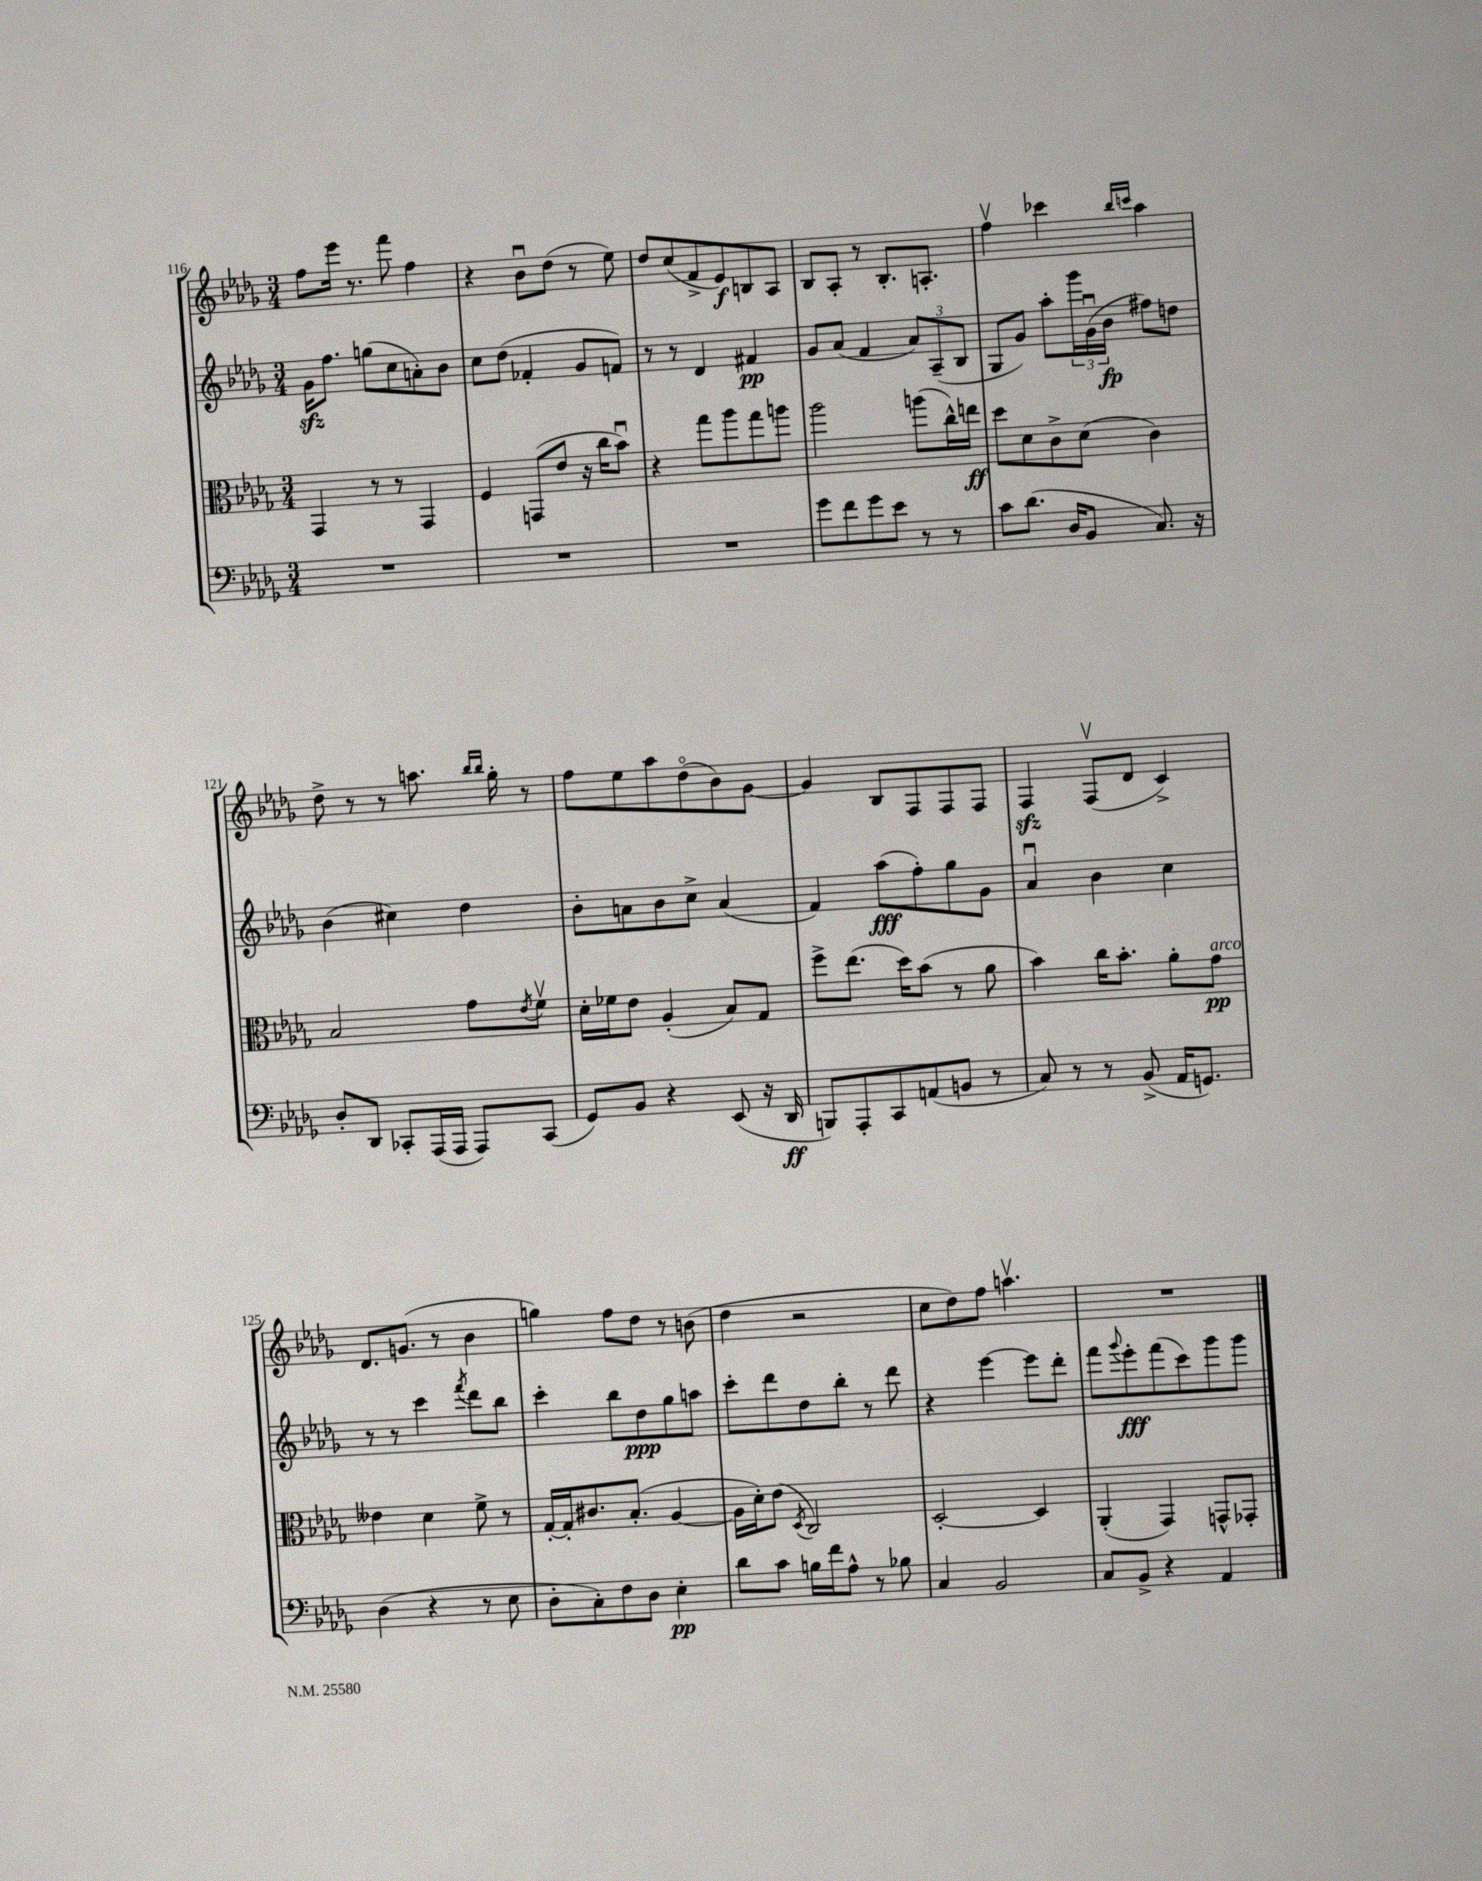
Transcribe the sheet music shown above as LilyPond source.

<<
\new StaffGroup <<
\new Staff = "s0" {
    \clef treble \key des \major \numericTimeSignature \time 3/4
    f''8 ees'''16 r8. f'''8 f''4 |
    r4 bes'8\downbow des''8( r8 ees''8) |
    des''8 c''8( f'8-> ees'8\f) b8 aes8 |
    bes8 aes8-. r8 bes8.-. a8.-. |
    f''4\upbow ces'''4 \grace { bes''16 c'''16 } aes''4 |
    des''8-> r8 r8 a''8. \grace { bes''16 bes''16 } ges''16-. r8 |
    f''8 ees''8 aes''8 des''8\flageolet( bes'8) ges'8~ |
    ges'4 bes8 f8 f8 f8 |
    f4\sfz f8\upbow( des'8 c'4->) |
    des'8. g'8.( r8 bes'4 |
    g''4) f''8 des''8 r8 b'8( |
    des''4 r2 |
    c''8 des''8) f''8 a''4.\upbow |
    R2. \bar "|." |
}
\new Staff = "s1" {
    \clef treble \key des \major \numericTimeSignature \time 3/4
    ges'16\sfz f''8. g''8( c''8 a'8-.) bes'8 |
    c''8 des''8( fes'4-. ges'8 f'8) |
    r8 r8 des'4 fis'4\pp |
    ges'8 aes'8( f'4 \tuplet 3/2 { aes'8) aes8--( bes8 } |
    ges8 ges'8) aes''8-. \tuplet 3/2 { ges'''16 ges'16\downbow( bes'16\fp } fis''8) d''8 |
    bes'4( cis''4) des''4 |
    bes'8-. a'8 bes'8 c''8-> a'4( |
    f'4) aes''8\fff( f''8-.) ges''8 ges'8 |
    aes'4\downbow bes'4 c''4 |
    r8 r8 c'''4 \acciaccatura { f'''8 } des'''8 bes''8 |
    c'''4-. bes''8 des''8\ppp ges''8 a''8 |
    c'''8-. des'''8 des''8 bes''8-. r8 des'''8 |
    r4 ees'''4~ ees'''8 des'''8-. |
    f'''8 \appoggiatura { ges'''8 } ees'''8-.\fff f'''8( c'''8) ges'''8 ges'''8 \bar "|." |
}
\new Staff = "s2" {
    \clef alto \key des \major \numericTimeSignature \time 3/4
    ges,4 r8 r8 ges,4 |
    f4 g,8( ees'8 r16 c''16 bes'8\downbow) |
    r4 ges''8 aes''8 ges''8 a''8 |
    aes''2 a''8( c''16-^) e''16\ff |
    des''8 des'8 c'8-> des'8( c'4) |
    bes2 ges'8 \acciaccatura { ees'8 } f'8\upbow |
    des'16-. fes'16 ees'8 aes4-.( bes8) ges8 |
    f''8-> ees''8.( des''16) bes'8( r8 aes'8 |
    bes'4) c''16 bes'8.-. aes'8-. ges'8\pp^\markup { \italic "arco" } |
    eeses'4 des'4 f'8-> r8 |
    ges16~-. ges16-. cis'8. bes8.-.( aes4~ |
    aes16 des'16-.) ees'8( \acciaccatura { des8 } c2) |
    des2~-. des4 |
    aes,4-.( ges,4) g,8-^ ges,8-. \bar "|." |
}
\new Staff = "s3" {
    \clef bass \key des \major \numericTimeSignature \time 3/4
    R2. |
    R2. |
    R2. |
    ges'8 f'8 ges'8 ees'8 r8 r8 |
    c'8 des'8.( des16 bes,8 c8.) r16 |
    des8-. des,8 ces,8-. aes,,16( aes,,16 aes,,8) ces,8( |
    ges,8) bes,8 r4 ees,8( r16 des,16\ff |
    b,,8) aes,,8-. c,8 a,8( b,8 r8 |
    c8) r8 r8 bes,8->( aes,16 g,8.) |
    des4( r4 r8 ees8 |
    des8-. c8-.) f8 des8 ees4-.\pp |
    des'8 c'8 b16 f'16 aes8-^ r8 bes8 |
    c4 bes,2 |
    c8 bes,8-> r4 aes,4 \bar "|." |
}
>>
>>
\layout { \context { \Score currentBarNumber = #116 } }
